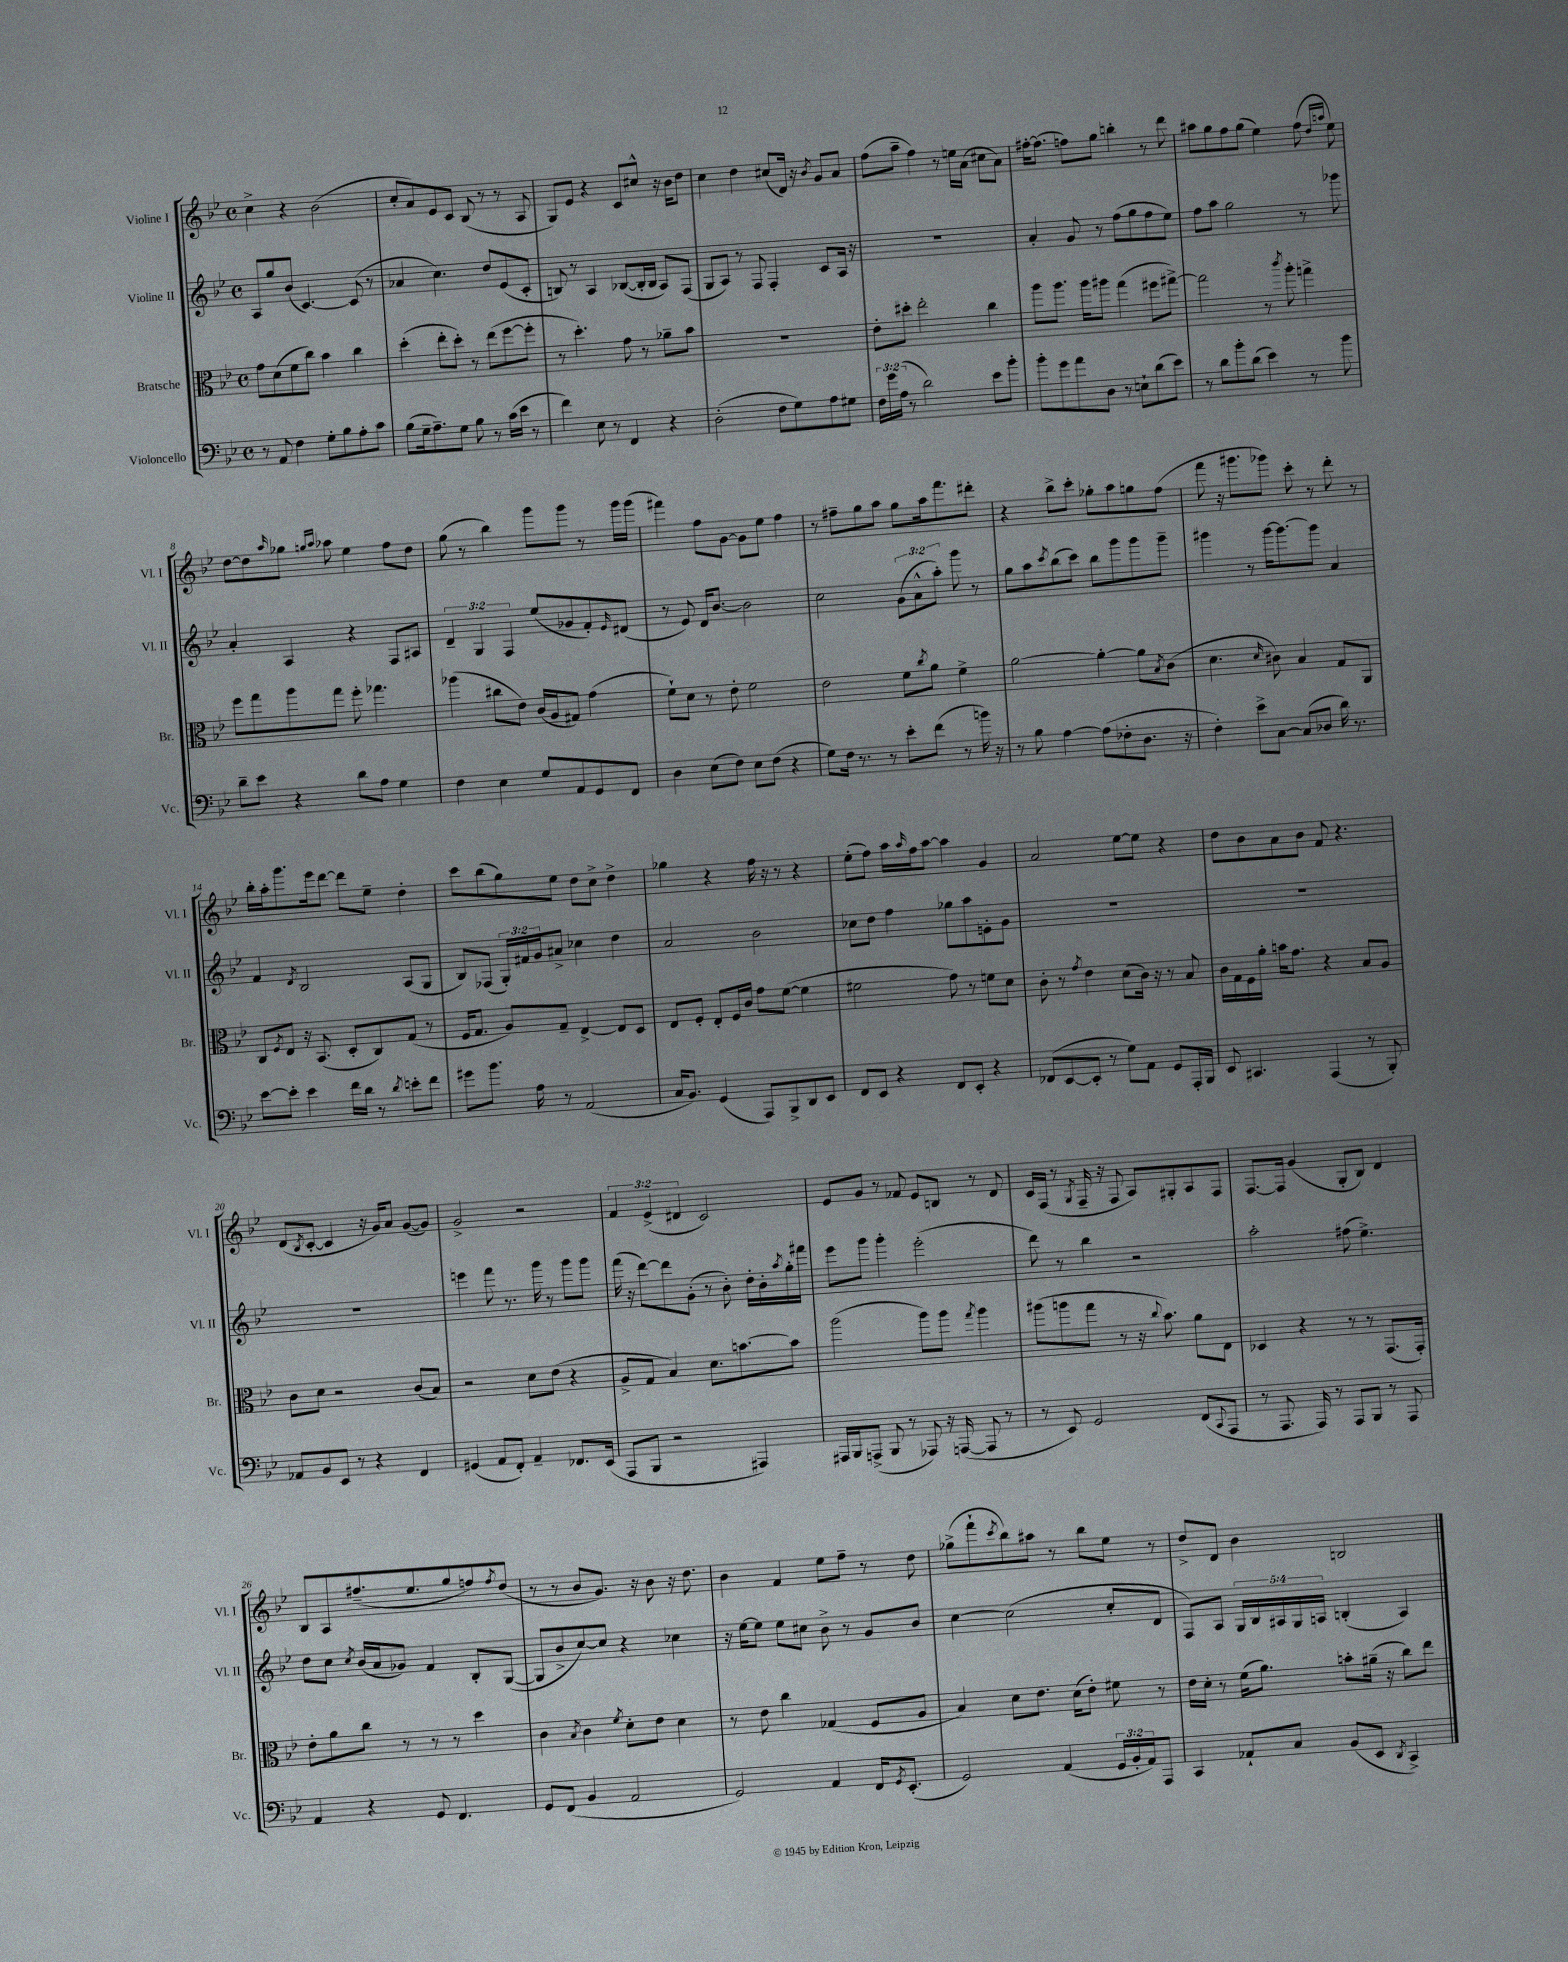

**kern	**kern	**kern	**kern
*staff4	*staff3	*staff2	*staff1
*clefF4	*clefC3	*clefG2	*clefG2
*k[b-e-]	*k[b-e-]	*k[b-e-]	*k[b-e-]
*M4/4	*M4/4	*M4/4	*M4/4
*met(c)	*met(c)	*met(c)	*met(c)
8r	8g\L	8A/L	4cc^\
8AA/	(8d\	8gg/	.
4F\	8f\	(8b-/J	4r
.	8cc\J)	[4.c/)	.
8G'\L	4b-\	.	(2b-\
8B-\	.	.	.
8A'\	4cc\	(8c/]	.
8c\J	.	8r	.
=	=	=	=
(8B-\L	(4dd'\	4a-/	8cc'/L
16G~\k	.	.	8a/)
8.A~\)	.	.	.
.	8ee-'\L	4.cc\)	8e-/
8G\J	8dd'\J)	.	8c/J
8B-\	8r	.	(8B-/
8r	(8ee-\L	8dd/L	8r
(16c\LL	[8ff\	(8e-/	8r
16e-\JJ	.	.	.
8r	8ff'\]J	8c'/J	8A/
=	=	=	=
4f\)	8r	8B/)	8G/L)
.	4.dd'\)	8r	8e-/J
8E-\	.	4A/	4r
8r	.	.	.
4FF/	8g\	([8B-/L	8c/L
.	8r	16B-'/]L	8cc#^^/J
.	.	16B-/JJ	.
4r	8a-~\L	8A/L)	16r
.	.	.	16b-\LK
.	8b-\J	(8F/J	8dd\J
=	=	=	=
(2D'\	1r	8G/L	4cc\
.	.	8A/J)	.
.	.	8r	4dd\
.	.	8F/	.
8F\L	.	4F'/	(8cc#/L
8G\)	.	.	16d/Jk)
.	.	.	16r
.	.	.	8qb-/
8A\	.	8c/L	8g/L
8G#\J	.	16A/Jk	8a/J
.	.	16r	.
=	=	=	=
24F\LL	8e-'\L	1r	(8ff\L
24g\	.	.	.
(24A\JJ	.	.	.
8r	8dd#'\J	.	8aa~\J
2d\)	2ee-'\	.	4ff\)
.	.	.	8r
.	.	.	16ee\LL
.	.	.	(16a\JJ
8e-\L	4cc\	.	8cc#\L
8b-'\J	.	.	8a\J)
=	=	=	=
8b-'\L	8aa\L	4a'/	[16ff#'\LK
.	.	.	(8.ff#\]J
8g\	8.aa\J	.	.
8a\	.	8g/	8ff\L)
.	16aa\LK	.	.
8D\J	8aa#\J	8r	8gg\J
8r	(4gg\	(8ff\L	4bb'\
8E`\L	.	8gg\	.
(8d\	8ff#\L	8ff\	8r
8e-\J)	[8gg#^\J)	8ee-\J)	8ddd\
=	=	=	=
8r	2gg#\]	8ff\L	8aa#\L
8d\L	.	8aa\J	8gg\
8b-'\	.	2gg\	8ff\
(8d\J	.	.	(8gg\J
4e-\)	8r	.	4ee-\)
.	8qccc/	.	.
.	8aa'\	.	.
8r	4gg^\	8r	(8ff\
.	.	.	16qqdd/LL
.	.	.	16qqaa/JJ
8b-\	.	8ggg-\	8ee-\)
=	=	=	=
8d~\L	8ff\L	4a'/	[8dd\L
8e-\J	8gg\	.	8dd\]
.	.	.	16qqaa/
4r	8aa\	4A/	8gg-\J
.	.	.	16qqgg/LL
.	.	.	16qqaa/JJ
.	8gg\J	.	8aa-\
8d\L	8ff'\	4r	4ee-\
8A\J	4.gg-\	.	.
4G\	.	8F/L	8ff\L
.	.	8A#/J	8dd\J
=	=	=	=
4F\	(4aa-\	6d~/	(8gg\
.	.	.	8r
.	.	6G/	.
4E-\	8cc#\L	.	4bb-\)
.	.	6F/	.
.	8e-\J)	.	.
8G/L	(16c/LL	(8ee-/L	8ggg\L
.	16A/J	.	.
8AA/	8G#/J)	8g-/	8ggg\J
8GG/	(4g\	8f'/)	8r
.	.	16qqe-/	.
8FF/J	.	(8d#/J	16ggg\LL
.	.	.	(16ggg\JJ
=	=	=	=
4D\	8f`\L)	8r	4fff#\)
.	8d\J	8e-/)	.
(8E-\L	8r	16d/LK	8ff\L
.	.	[8.b-/J	.
8F\J)	8e-'\	.	[8g\J
8E-\L	2f\	2b-\]	8g\]L
(8F\J	.	.	8ee-\J
4r	.	.	4ff\
=	=	=	=
8G\L)	2e-\	2cc\	8r
16F\Jk	.	.	8ff#~\L
8.r	.	.	.
.	.	.	8gg\
8r	.	.	8aa\J
8e-'\L	8f\L	(12g\L	8gg\L
.	.	12a^^\	.
.	8qcc/	.	.
(8f\J	8a\J	.	16aa\k
.	.	12aa'\J)	.
.	.	.	8.fff\
8r	4f^\	8ggg\	.
16b\)	.	8r	8ddd#'\J
16r	.	.	.
=	=	=	=
8r	[2a\	8gg\L	4r
8B-\	.	8aa\	.
.	.	8qccc/	.
[4A\	.	(8bb-\	8bb-^\L
.	.	8ccc\J)	8ccc'\J
(8A\]L	4a'\_	8bb-\L	8gg-'\L
8F-'\	.	8ggg\	8aa\
8.D\J	8a\]L	8ggg\	8gg\
.	8qB-/	.	.
.	(8c\J	8ggg~\J	(8ff\J
16r	.	.	.
=	=	=	=
4F'\)	4.d\	4ggg#\	8fff\
.	.	.	16r
.	.	.	8.ggg#\L
8e-^\L	.	8r	.
.	16qqd/	.	.
[8C\J	8c#\)	[16ggg#\LK	8ggg-\J)
.	.	8.ggg#\_	.
(8C/]L	4B-/	.	8ccc'\
8D-/J	.	8ggg#\]J	8r
16d\)	8G/L	4a/	8ddd'\
8.r	.	.	.
.	8AA/J	.	8r
=	=	=	=
[8e-\L	8C/L	4f/	16bb-'\LL
.	.	.	16aa'\J
.	8qF/	.	.
8e-'\]J	8E-/J	.	8.ggg\
.	.	8qd/	.
4e-\	16r	2B-/	.
.	(8.BB-/	.	16eee-\k
.	.	.	[8ddd\J
16f\LL	8D'/L	.	8ddd\]L
16d\JJ	.	.	.
8r	8C/)	.	8ee-~\J
8qd/	.	.	.
8e'\L	(8G/J	(8A/L	4dd'\
8f\J	8r	8G/J	.
=	=	=	=
8g#\L	16F/LK	8B-/L)	8ccc\L
.	8.G/J	.	.
8.b-\J	.	(8F-/J	(8bb-\
.	8A/L)	24G'/LL)	8gg\)
.	.	24f#/	.
16A\	.	.	.
.	.	24g/J	.
8r	8G~/J	8a#^/J	8ee-\J
(2AA/	[4E-^/	4cc-\	8dd\L
.	.	.	8cc^\J
.	8E-/]L	4dd\	4dd^\
.	8D/J	.	.
=	=	=	=
16C/LK	8E-/L	2a/	4gg-\
8.BB-/J)	.	.	.
.	8F'/J	.	.
(4GG/	8E-'/L	.	4r
.	16F/L	.	.
.	16c/JJ	.	.
8AAA/L)	8g\L	2b-\	16ff\
.	.	.	16r
8BBB-^/	([8f\J	.	8r
8DD/	4f\]	.	4r
8EE-/J	.	.	.
=	=	=	=
8FF/L	2f#\	8cc-\L	(8ee-'\L
8EE-/J	.	8dd\J	8ff\J)
4r	.	4ff\	16aa\LL
.	.	.	16qqaa/
.	.	.	16ff\J
.	.	.	[8aa\J
8FF/L	8g\)	8gg-\L	4aa\]
8EE-'/J	8r	8aa\	.
4r	8f\L	8e'\	4g/
.	8d\J	8g\J	.
=	=	=	=
(8FF-/L	8c'\	1r	2a/
[8EE-/	8r	.	.
.	8qg/	.	.
8EE-'/]J	4e-\	.	.
8r	.	.	.
8G\L)	(8d\L	.	[8ee-\L
8AA\J	16c\Jk)	.	8ee-\]J
.	16r	.	.
8GG/L	8r	.	4r
16AAA'/L	8B-/	.	.
16BBB-/JJ	.	.	.
=	=	=	=
8EE-/	16c\LL	1r	8dd\L
.	16G\	.	.
4.CC#/	16F\	.	8b-\
.	16a'\JJ	.	.
.	16b\LK	.	8a\
.	8.g\J	.	.
.	.	.	8b-\J
(4AAA/	4r	.	8f/
.	.	.	4.r
8r	8B-/L	.	.
8BBB-'/)	8A/J	.	.
=	=	=	=
8AA-/L	8c\L	1r	(8d/L
.	.	.	8qB-/
8BB-/	8d\J	.	[8c'/J
8EE-/J	2r	.	4c/]
8r	.	.	.
4r	.	.	16r
.	.	.	16g/LK)
.	.	.	8a/J
4FF/	(8c/L	.	([8g/L
.	8B-/J)	.	8g/]J)
=	=	=	=
(4GG#/	2r	4eee\	2g^/
8AA/L	.	8fff\	.
8FF'/J)	.	8.r	.
4AA~/	8d\L	.	2r
.	.	16ggg\	.
.	(8e-\J	8r	.
8.FF-/L	4r	8ggg\L	.
.	.	8ggg\J	.
(16EE-/Jk	.	.	.
=	=	=	=
8AAA/L	8A^/L	(16fff\	6f/
.	.	16r	.
8BBB-/J	8G/J	[8ddd\L)	.
.	.	.	(6e-^/
2r	4B-/)	8ddd\]	.
.	.	.	6d#/
.	.	(8g'\J	.
.	8.d\L	8r	2c/)
.	.	8b-'\)	.
.	[8.b\	.	.
4AAA#/)	.	16dd'\LL	.
.	.	16b-'\	.
.	.	8qaa/	.
.	8b\]J	16gg'\	.
.	.	16fff#\JJ	.
=	=	=	=
16AAA#/LL	(2aa\	8eee-\L	8e-/L
16BBB-/J	.	.	.
(8AAA^/J	.	8ggg\J	8g/J
8BBB-/	.	4ggg'\	8r
8r	.	.	8f-/
8AAA-/)	8aa\L)	(2eee-'\	8e-/L
16r	8aa\J	.	8B/J
([16AAA/	.	.	.
.	8qgg/	.	.
8AAA/]	4aa\	.	8r
8r	.	.	8d/
=	=	=	=
8r	(8aa#\L	8ddd\)	16c/LL
.	.	.	(16F/JJ
8EE-/)	8aa\	8r	8r
.	.	.	8qG/
2GG/	8gg\J	4bb-\	16F~/
.	.	.	16r
.	8r	.	8F/
.	16r	2r	8A/L)
.	8qqcc/	.	.
.	8.b-\)	.	.
.	.	.	8G#'/
(8FF/L	8a\L	.	8A/
8qqCC/	.	.	.
8AAA/J	8E-\J	.	8F/J
=	=	=	=
8r	4D-/	2aa'\	[8.F/L
8.AAA/	.	.	.
.	.	.	16F/]Jk
.	4r	.	(4g/
16AAA/)	.	.	.
8r	.	.	.
8AAA/L	8r	(8ff#\	8G'/L
8BBB-/J	8r	4.ee-^\)	8B-/J)
8r	(8.GG/L	.	4d/
8AAA/	.	.	.
.	16GG'/Jk)	.	.
=	=	=	=
4AA/	8e-'\L	8dd\L	8B-/L
.	8a\	8cc\J	8A/
.	.	8qcc/	.
4r	8cc\J	(16b-/LL	(8.ff#~/
.	.	16a/J	.
.	8r	8g-/J)	.
.	.	.	8.ee-/
8GG/	8r	4f/	.
4.FF/	8r	.	8gg/
.	4dd\	8B-'/L	8ff/)
.	.	.	8qff/
.	.	([8G/J	(8dd/J
=	=	=	=
8GG/L	4c\	8G/]L	8r
(8FF/J	.	8b-^/	8r
.	8qB-/	.	.
4BB-/	4c\	[8cc/)	8b-/L
.	.	8cc/]J	8.g/J)
.	8qf/	.	.
2AA/	8d'\L	4r	.
.	.	.	16r
.	8e-\J	.	8b-\
.	4d\	4cc-\	16r
.	.	.	8.dd\
=	=	=	=
2GG/)	8r	16r	4b-\
.	.	[16ee-\LK	.
.	8e-\	8ee-\]J	.
.	4cc\	8ee-\L	4f/
.	.	8cc#\J	.
4AA/	(4G-/	8b-^\	8ee-\L
.	.	8r	8ff~\J
16FF/LK	8F/L	8g/L	8r
8qGG/	.	.	.
(8.EE-'/J	.	.	.
.	8A/J	8b-/J	8dd\
=	=	=	=
2GG/)	4B-/)	[4cc\	(8gg-^\L
.	.	.	8fff`\
.	.	.	8qccc/
.	8d\L	(2cc\]	8bb-\)
.	8.e-\J	.	8aa#\J
(4AA/	.	.	8r
.	(16d\LK	.	.
.	8e-'\J)	.	8bb-\L
24GG/LL	8f#\	8cc'/L	8ee-\J
24BB-'/	.	.	.
24AA/J)	.	.	.
8AAA/J	8r	8d/J	8r
=	=	=	=
4CC/	16e-\LL	8F/L)	8dd^/L
.	16d'\JJ	.	.
.	8r	8A/J	8d/J
8AA-`/L	(16f\LK	20G/LL	4b-\
.	.	20B-/	.
.	8.a\J)	.	.
.	.	20A#/	.
8C/J	.	.	.
.	.	20G/	.
.	.	20A/JJ	.
(8BB-/L	8b'\L	(4B'/	2B/
8EE-/J	(16a#~\Jk	.	.
.	16r	.	.
8qDD/	.	.	.
4CC^/)	8cc\L)	4A/)	.
.	8ee-\J	.	.
==	==	==	==
*-	*-	*-	*-
